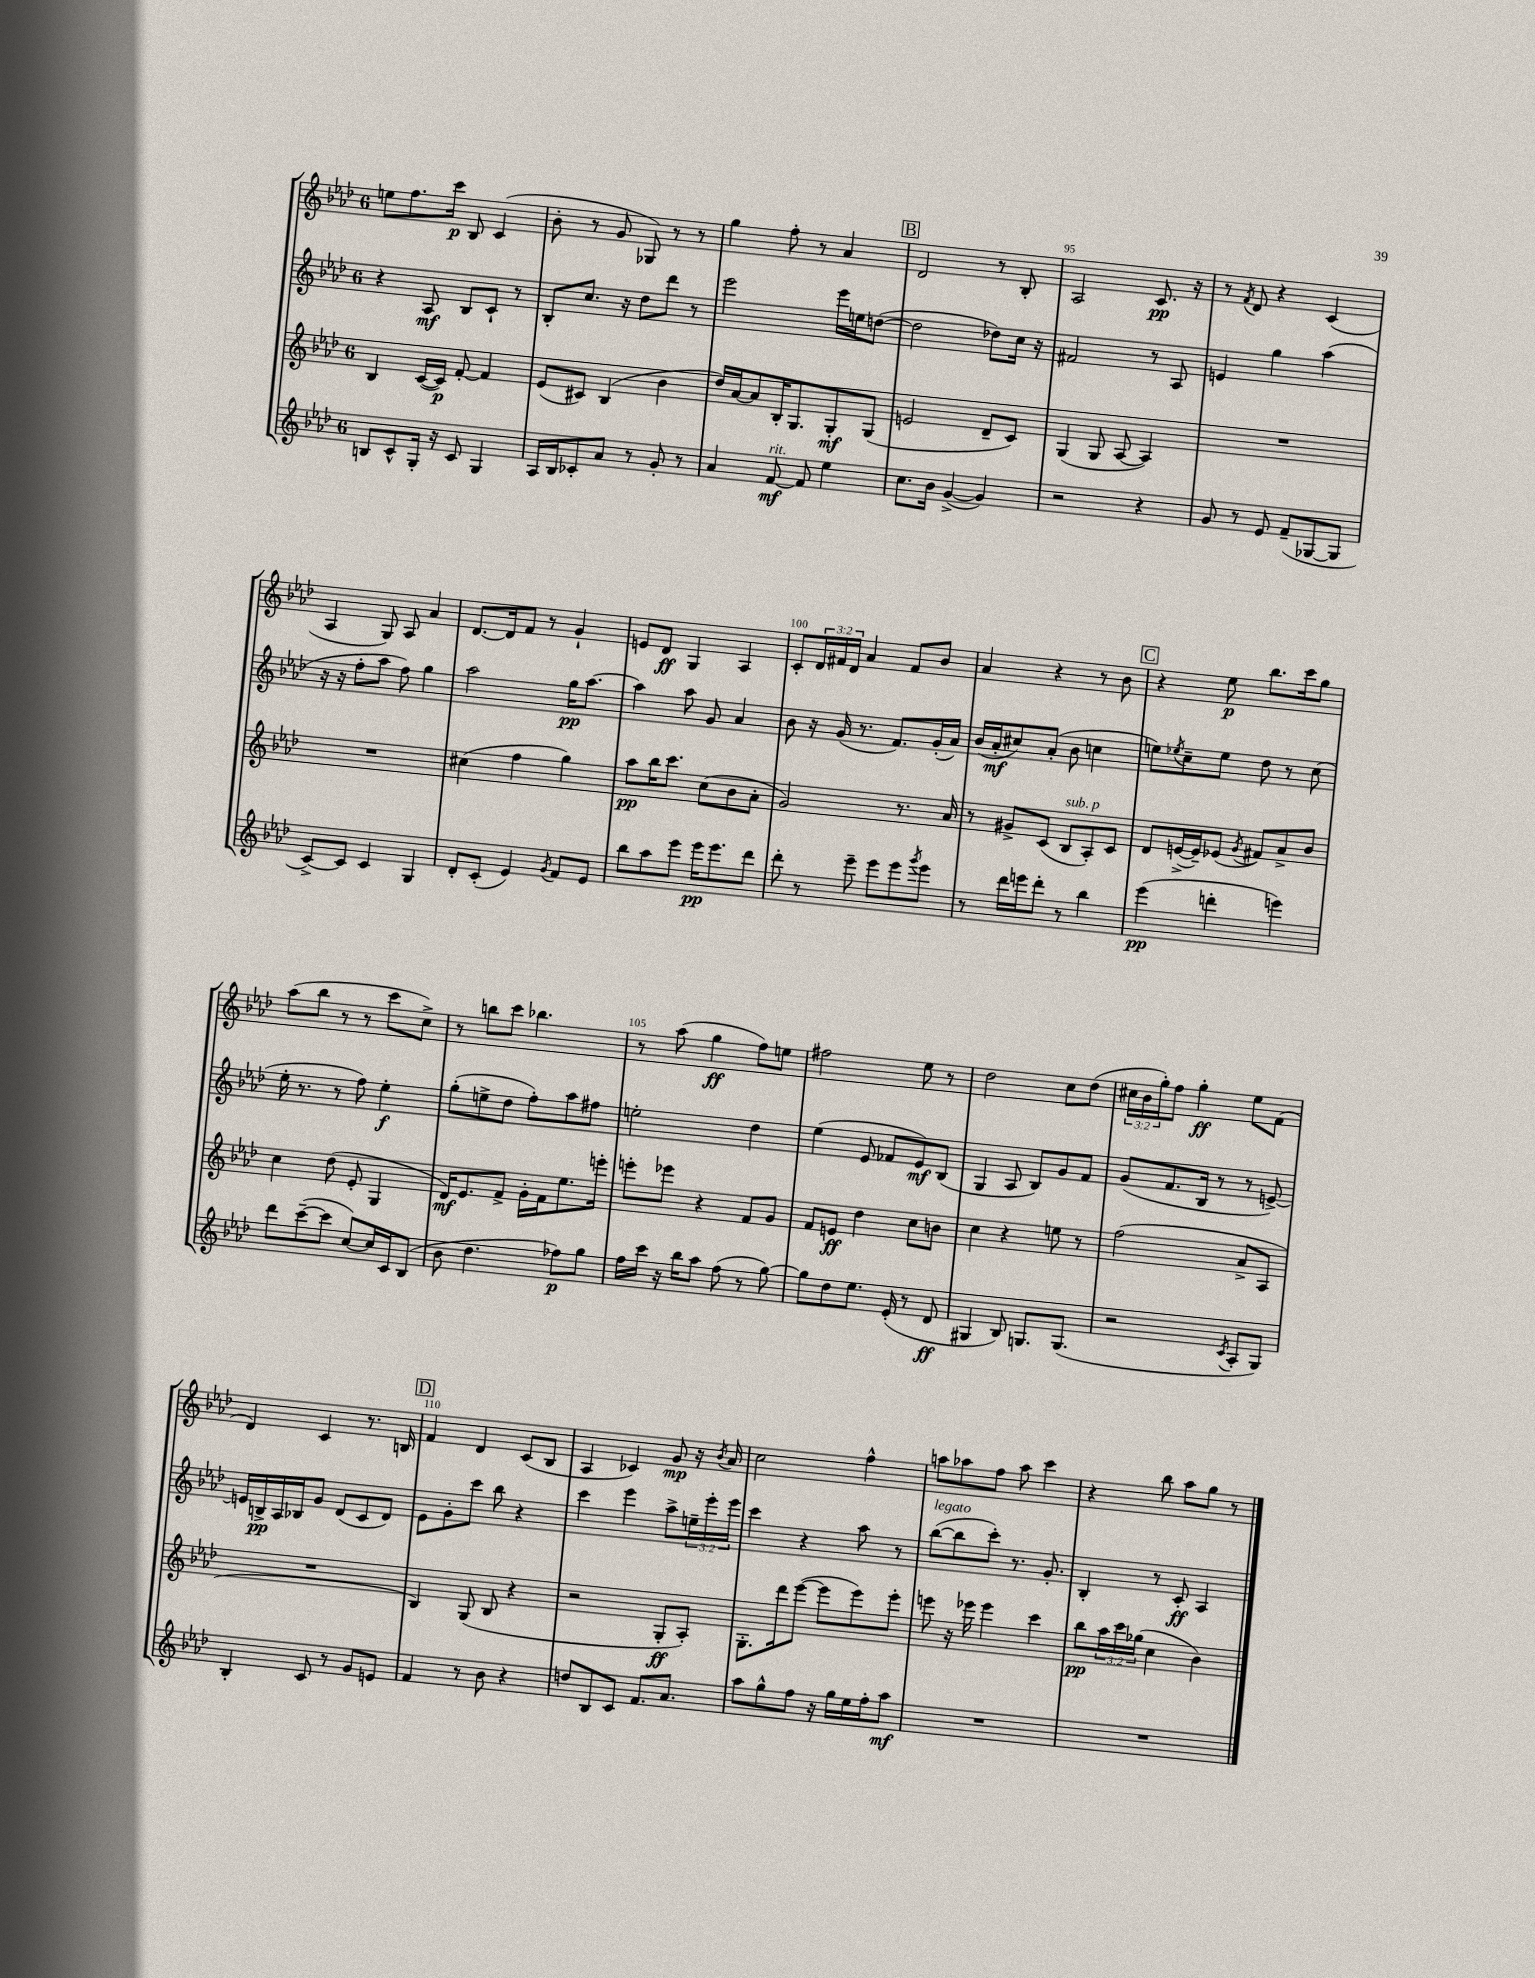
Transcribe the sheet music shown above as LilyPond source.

<<
\new StaffGroup <<
\new Staff = "s0" {
    \clef treble \key aes \major \once \override Staff.TimeSignature.style = #'single-digit \time 6/8 \override Staff.TupletNumber.text = #tuplet-number::calc-fraction-text
    e''8 f''8. c'''16\p bes8 c'4( |
    bes'8-. r8 g'8 ges8) r8 r8 |
    g''4 f''8-. r8 aes'4 |
    \mark \markup { \box "B" } des'2 r8 bes8-. |
    aes2 c'8.\pp r16 |
    r8 \acciaccatura { f'8 } des'8 r4 c'4( |
    aes4 g8) aes8 aes'4 |
    des'8.~ des'16 f'8 r8 g'4-! |
    e'8 des'8\ff g4 aes4 |
    c'8-. \tuplet 3/2 { des'16 fis'16 des'16 } aes'4 fis'8 bes'8 |
    aes'4 r4 r8 bes'8 |
    \mark \markup { \box "C" } r4 ees''8\p bes''8. c'''16 g''8 |
    aes''8( bes''8 r8 r8 c'''8 c''8->) |
    r8 b''8 c'''8 bes''4. |
    r8 aes''8( g''4\ff f''8) e''8 |
    fis''2 ees''8 r8 |
    des''2 c''8 des''8( |
    \tuplet 3/2 { cis''16 bes'16 g''16-.) } f''8 g''4-.\ff ees''8 f'8( |
    des'4) c'4 r8. b16 |
    \mark \markup { \box "D" } f'4 des'4 c'8( bes8 |
    aes4 ces'4) g'8\mp r16 \acciaccatura { bes'8 } aes'16 |
    c''2 f''4-^ |
    a''8 aes''8 f''8 aes''8 c'''4 |
    r4 bes''8 aes''8 g''8 r8 \bar "|." |
}
\new Staff = "s1" {
    \clef treble \key aes \major \once \override Staff.TimeSignature.style = #'single-digit \time 6/8 \override Staff.TupletNumber.text = #tuplet-number::calc-fraction-text
    r4 aes8\mf bes8 c'8-! r8 |
    bes8-. c''8. r16 des''8 des'''8 r8 |
    ees'''2 ees'''16 e''16 d''8~( |
    \mark \markup { \box "B" } d''2 des''8) c''16 r16 |
    fis'2 r8 aes8 |
    e'4 g''4 aes''4( |
    r16 r16 f''8-. aes''8 f''8) g''4 |
    aes''2 g''16\pp aes''8.~ |
    aes''4 aes''8 g'8 aes'4 |
    bes'8 r16 g'16( r8. f'8.) g'16-.( aes'16) |
    bes'16( aes'16-.\mf cis''8) aes'8-.( bes'8 c''4 |
    \mark \markup { \box "C" } e''8) \acciaccatura { ees''8 } c''8-- ees''8 des''8 r8 c''8( |
    ees''16-. r8. r8 f''8) ees''4-.\f |
    g''8-.( e''8-> des''8 f''8-.) aes''8 fis''8 |
    e''2-. des''4 |
    ees''4( ees'8 fes'8 ees'8\mf) bes8( |
    g4 aes8 bes8) g'8 f'8 |
    g'8( f'8. bes16 r8 r8 e'8~->) |
    e'16 b16->\pp aes16 bes16 g'8 des'8( c'8 des'8) |
    \mark \markup { \box "D" } ees'8 g'8-. c'''8 bes''8 r4 |
    c'''4 ees'''4 aes''8-> \tuplet 3/2 { e''16-- ees'''16-. ees'''16 } |
    c'''4 r4 aes''8 r8 |
    bes''8~^\markup { \italic "legato" }( bes''8 c'''8-.) r8. g'8.-. |
    bes4-. r8 c'8-.\ff aes4 \bar "|." |
}
\new Staff = "s2" {
    \clef treble \key aes \major \once \override Staff.TimeSignature.style = #'single-digit \time 6/8 \override Staff.TupletNumber.text = #tuplet-number::calc-fraction-text
    bes4 c'16~( c'16\p) f'8~-. f'4 |
    ees'8( cis'8) bes4( bes'4 |
    des''16) aes'16~ aes'8 bes16-. g8. g8-.\mf g8( |
    \mark \markup { \box "B" } e'2 des'8-- c'8) |
    g4( g8 aes8~ aes4) |
    R2. |
    R2. |
    cis''4( f''4 g''4) |
    aes''8\pp bes''16 c'''8. c''8( bes'8 aes'8-. |
    g'2) r8. aes'16 |
    r8 gis'8-> c'8( bes8^\markup { \italic "sub. p" } aes8-.) c'8 |
    \mark \markup { \box "C" } des'8 e'16~->( e'16--) ees'8( \acciaccatura { g'8 } fis'8) aes'8-> bes'8 |
    c''4 des''8( ees'8-. g4 |
    des'16\mf) ees'8. f'8-> g'16-. f'16 ees''8. e'''16-. |
    e'''8-. ees'''8 r4 f'8 g'8 |
    f'8 e'8\ff des''4 c''8 b'8 |
    c''4 r4 e''8 r8 |
    f''2( aes'8-> aes8 |
    R2. |
    \mark \markup { \box "D" } bes4) g8( bes8 r4 |
    r2 g8-.\ff aes8-.) |
    g8.-. des'''16 ees'''8~( ees'''8 ees'''8) ees'''8-. |
    e'''8 r16 ees'''16 ees'''4 c'''4 |
    bes''8\pp \tuplet 3/2 { aes''16 c'''16 ges''16( } c''4 bes'4) \bar "|." |
}
\new Staff = "s3" {
    \clef treble \key aes \major \once \override Staff.TimeSignature.style = #'single-digit \time 6/8
    b8 c'8-^ g16-. r16 c'8 g4 |
    aes16 bes16 ces'8-. aes'8 r8 g'8-. r8 |
    aes'4 f'8~\mf^\markup { \italic "rit." } f'8 ees''4 |
    \mark \markup { \box "B" } c''8. bes'16 g'4~->( g'4) |
    r2 r4 |
    g'8 r8 ees'8 f'8--( ges8~ ges8 |
    c'8~->) c'8 c'4 g4 |
    des'8-. c'8-.( ees'4) \acciaccatura { g'8 } f'8 ees'8 |
    bes''8 aes''8 ees'''8 ees'''16\pp ees'''8. des'''8 |
    des'''8-. r8 ees'''8-- ees'''8 ees'''8 \acciaccatura { g'''8 } ees'''8 |
    r8 des'''16 e'''16 des'''8-. r8 bes''4 |
    \mark \markup { \box "C" } ees'''4\pp( d'''4-. e'''4) |
    des'''8 c'''8~--( c'''8 c''8~) c''16 c'16 bes8( |
    bes'8 des''4. fes''8\p) g''8 |
    f''16 c'''16 r16 bes''16 aes''8 f''8( r8 g''8~) |
    g''8 des''8 ees''8. ees'16-.( r8 des'8\ff |
    gis4 bes8) g8. g8.( |
    r2 \acciaccatura { c'8 } aes8-. g8) |
    bes4-. c'8 r8 g'8 e'8 |
    \mark \markup { \box "D" } f'4 r8 bes'8 r4 |
    d''8 bes8 c'8 f'8. aes'8. |
    aes''8 g''8-^ f''8 r16 g''16 ees''16 f''16-. aes''8\mf |
    R2. |
    R2. \bar "|." |
}
>>
>>
\layout { \context { \Score currentBarNumber = #91 \override BarNumber.break-visibility = ##(#f #t #t) barNumberVisibility = #(every-nth-bar-number-visible 5) } }
